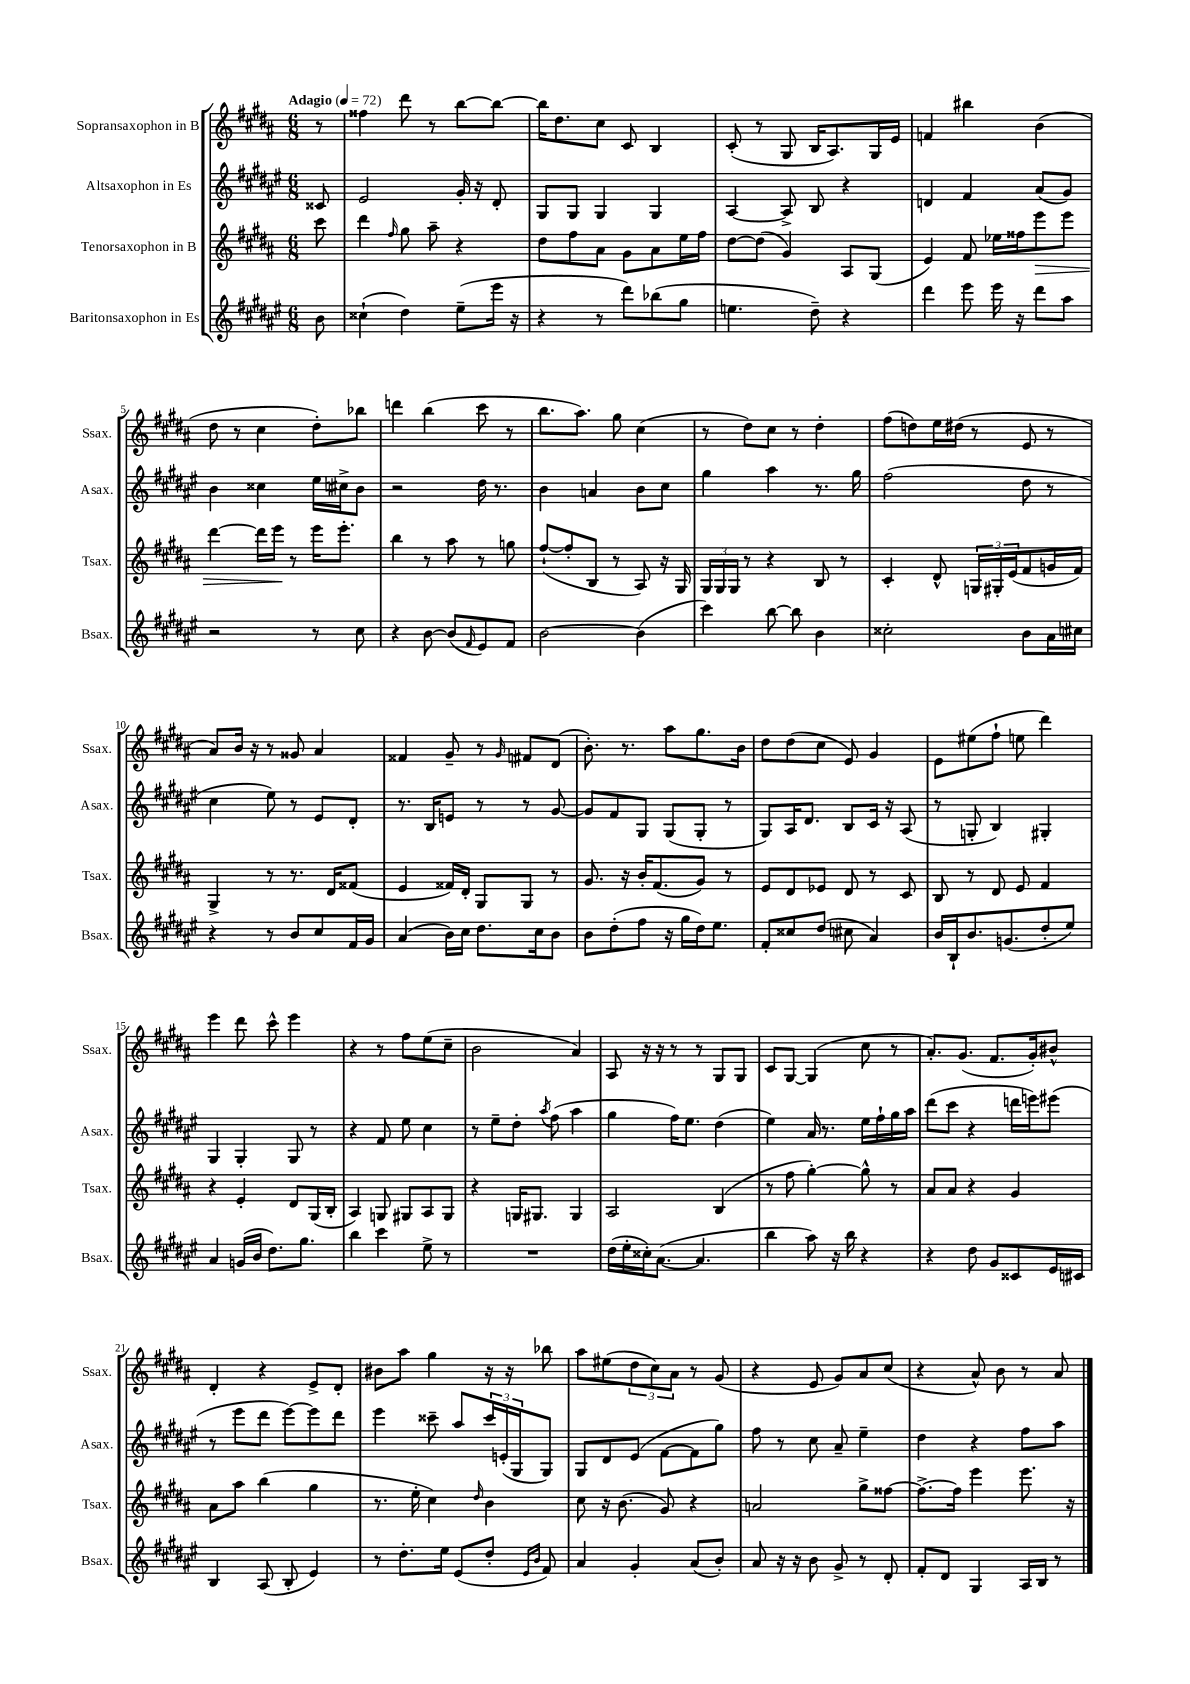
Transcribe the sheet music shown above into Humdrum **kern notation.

**kern	**kern	**dynam	**kern	**kern
*part4	*part3	*part3	*part2	*part1
*staff4	*staff3	*staff3	*staff2	*staff1
*I"Baritonsaxophon in Es	*I"Tenorsaxophon in B	*	*I"Altsaxophon in Es	*I"Sopransaxophon in B
*I'Bsax.	*I'Tsax.	*	*I'Asax.	*I'Ssax.
*clefG2	*clefG2	*	*clefG2	*clefG2
*k[f#c#g#d#a#e#]	*k[f#c#g#d#a#]	*	*k[f#c#g#d#a#e#]	*k[f#c#g#d#a#]
*M6/8	*M6/8	*	*M6/8	*M6/8
*MM72	*MM72	*	*MM72	*MM72
=	=	=	=	=
!	!	!	!	!LO:TX:a:B:t=Adagio
8b\	8ccc#\	.	8c##X/	8r
=1	=1	=1	=1	=1
(4cc##X`\	4ddd#\	.	2e#/	4ff##X\
.	16qqff#/	.	.	.
4dd#\)	8gg#\	.	.	8ddd#\
.	8aa#~\	.	.	8r
(8ee#~\L	4r	.	16g#'/	[8bb\L
.	.	.	16r	.
16eee#\Jk	.	.	8d#'/	8bb\J_
16r	.	.	.	.
=2	=2	=2	=2	=2
4r	8dd#\L	.	8G#/L	16bb\KL]
.	.	.	.	8.dd#\
.	8ff#\	.	8G#/J	.
8r	8a#\J	.	4G#/	8cc#\J
8ddd#\L)	8g#\L	.	.	8c#/
(8bb-X\	8a#\	.	4G#/	4B/
8gg#\J	16ee\L	.	.	.
.	16ff#\JJ	.	.	.
=3	=3	=3	=3	=3
4.een\	[8dd#\L	.	[4A#/	(8c#'/
.	(8dd#\J]	.	.	8r
.	4g#/)	.	8A#^/]	8G#/
8dd#~\)	.	.	8B/	16B/KL
.	.	.	.	8.A#/)
4r	8A#/L	.	4r	.
.	(8G#/J	.	.	16G#/L
.	.	.	.	16e/JJ
=4	=4	=4	=4	=4
4ddd#\	4e/)	.	4dn/	4fn/
8eee#\	8f#/	.	4f#/	4bb#X\
16eee#\	16ee-X\LL	.	.	.
16r	16ff##X\J	.	.	.
!	!	!LO:HP:b	!	!
8ddd#\L	8eee\	>	(8a#/L	(4b\
8aa#\J	8eee\J	.	8g#/J)	.
!!LO:LB:g=z
=5	=5	=5	=5	=5
2r	[4ddd#\	.	4b\	8dd#\
.	.	.	.	8r
.	16ddd#\LL]	.	4cc##X\	4cc#\
.	16eee\JJ	.	.	.
.	8r	]	.	.
8r	16eee\KL	.	16ee#\LL	8dd#'\L)
.	8.eee'\J	.	16cc#X^\J	.
8cc#\	.	.	8b\J	8bb-X\J
=6	=6	=6	=6	=6
4r	4bb\	.	2r	4dddn\
[8b\	8r	.	.	(4bb\
(8b/L]	8aa#\	.	.	.
16qqf#/	.	.	.	.
8e#/)	8r	.	16dd#\	8ccc#\
.	.	.	8.r	.
8f#/J	8ggn\	.	.	8r
=7	=7	=7	=7	=7
[2b\	([8ff#`/L	.	4b\	8.bb\L
.	8ff#'/]	.	.	.
.	.	.	.	8.aa#\J)
.	8B/J	.	4an/	.
.	8r	.	.	8gg#\
(4b\]	8A#/)	.	8b\L	(4cc#\
.	16r	.	8cc#\J	.
.	16G#/	.	.	.
=8	=8	=8	=8	=8
4ccc#\)	24G#/LL	.	4gg#\	8r
.	24G#/	.	.	.
.	24G#/JJ	.	.	.
.	8r	.	.	8dd#\L)
[8bb\	4r	.	4aa#\	8cc#\J
8bb\]	.	.	.	8r
4b\	8B/	.	8.r	4dd#'\
.	8r	.	.	.
.	.	.	16gg#\	.
=9	=9	=9	=9	=9
2cc##X'\	4c#'/	.	(2ff#\	(8ff#\L
.	.	.	.	8ddn\)
.	8d#^^/	.	.	16ee\L
.	.	.	.	(16dd#X\JJ
.	24Gn/LL	.	.	8r
.	24G#X'/	.	.	.
.	(24e/J	.	.	.
8b\L	8f#/	.	8dd#\	8e/
16a#\L	16gn/L	.	8r	8r
16cc#X\JJ	16f#/JJ)	.	.	.
!!LO:LB:g=z
=10	=10	=10	=10	=10
4r	4G#^/	.	4cc#\	8a#/L)
.	.	.	.	16b/Jk
.	.	.	.	16r
8r	8r	.	8ee#\)	8r
8b/L	8.r	.	8r	8g##X/
8cc#/	.	.	8e#/L	4a#/
.	16d#/KL	.	.	.
16f#/L	(8f##X/J	.	8d#'/J	.
16g#/JJ	.	.	.	.
=11	=11	=11	=11	=11
(4a#/	4e/	.	8.r	4f##X/
.	.	.	16B/KL	.
16b\LL)	16f##X/LL)	.	8en/J	8g#~/
16cc#\JJ	16d#'/JJ	.	.	.
8.dd#\L	8G#/L	.	8r	8r
.	.	.	.	16qqg#/
.	8G#/J	.	8r	8f#X/L
16cc#\k	.	.	.	.
8b\J	8r	.	[8g#/	(8d#/J
=12	=12	=12	=12	=12
8b\L	8.g#/	.	8g#/L]	8.b'\)
(8dd#'\	.	.	8f#/	.
.	16r	.	.	8.r
8ff#\J	16b'/KL	.	8G#/J	.
.	(8.f#/	.	.	.
16r	.	.	(8G#/L	8aa#\L
16gg#\LL	.	.	.	.
16dd#\J)	8g#/J)	.	8G#'/J	8.gg#\
8.ee#\J	.	.	.	.
.	8r	.	8r	.
.	.	.	.	16b\Jk
=13	=13	=13	=13	=13
8f#'/L	8e/L	.	8G#/L)	8dd#\L
8cc##X/	8d#/	.	16A#/K	(8dd#\
.	.	.	8.d#/J	.
(8dd#/J	8e-X/J	.	.	8cc#\J
8cc#X\	8d#/	.	8B/L	8e/)
4a#/)	8r	.	16c#/Jk	4g#/
.	.	.	16r	.
.	8c#/	.	(8A#/	.
=14	=14	=14	=14	=14
16b/LL	8B/	.	8r	8e\L
16B`/J	.	.	.	.
8.b/	8r	.	8Gn'/	(8ee#X\
.	8d#/	.	4B/)	8ff#`\J
(8.gn/	.	.	.	.
.	8e/	.	.	8een\
8dd#'/	4f#/	.	4G#X'/	4ddd#\)
8ee#/J)	.	.	.	.
!!LO:LB:g=z
=15	=15	=15	=15	=15
4a#/	4r	.	4G#/	4eee\
(16gn/LL	4e'/	.	4G#'/	8ddd#\
16b/JJ	.	.	.	.
8.dd#\L)	.	.	.	8ccc#^^\
.	8d#/L	.	8G#/	4eee\
8.gg#\J	.	.	.	.
.	(16G#/L	.	8r	.
.	16B'/JJ	.	.	.
=16	=16	=16	=16	=16
4bb\	4A#/)	.	4r	4r
4ccc#\	8Gn/	.	8f#/	8r
.	8G#X/L	.	8ee#\	8ff#\L
8ee#^\	8A#/	.	4cc#\	(8ee\
8r	8G#/J	.	.	8cc#~\J
=17	=17	=17	=17	=17
2.r	4r	.	8r	2b\
.	.	.	8ee#~\L	.
.	16Gn/KL	.	8dd#'\J	.
.	8.G#X/J	.	.	.
.	.	.	8qaa#/	.
.	.	.	(8ff#\	.
.	4G#/	.	4aa#\	4a#/)
=18	=18	=18	=18	=18
(16dd#\LL	2A#/	.	4gg#\	8A#/
16ee#'\	.	.	.	.
16cc##X'\J)	.	.	.	16r
([8.a#\J	.	.	.	16r
.	.	.	16ff#\KL)	8r
.	.	.	8.ee#\J	.
4.a#/]	.	.	.	8r
.	(4B/	.	(4dd#\	8G#/L
.	.	.	.	8G#/J
=19	=19	=19	=19	=19
4bb\	8r	.	4ee#\)	8c#/L
.	8ff#\	.	.	[8G#/J
8aa#\)	[4gg#'\)	.	16a#/	(4G#/]
.	.	.	8.r	.
16r	.	.	.	.
16bb\	.	.	.	.
4r	8gg#^^\]	.	16ee#\LL	8cc#\
.	.	.	16ff#`\	.
.	8r	.	16gg#\	8r
.	.	.	16aa#\JJ	.
=20	=20	=20	=20	=20
4r	8a#/L	.	(8ddd#\L	8.a#'/L)
.	8a#/J	.	8ccc#\J	.
.	.	.	.	(8.g#/J
8dd#\	4r	.	4r	.
8g#/L	.	.	.	8.f#/L
8c##X/	4g#/	.	16dddn\LL	.
.	.	.	16eeen\J)	16g#'/k)
16e#/L	.	.	(8eee#X\J	8b#X^^/J
16c#X/JJ	.	.	.	.
!!LO:LB:g=z
=21	=21	=21	=21	=21
4B/	8a#\L	.	8r	4d#'/
.	8aa#\J	.	8eee#\L	.
(8A#/	(4bb\	.	8ddd#\J	4r
8B'/	.	.	[8eee#\L)	.
4e#/)	4gg#\	.	8eee#\]	8e^/L
.	.	.	8ddd#\J	8d#'/J
=22	=22	=22	=22	=22
8r	8.r	.	4eee#\	8b#X\L
8.dd#'\L	.	.	.	8aa#\J
.	16ee'\	.	.	.
.	4cc#\)	.	8ccc##X~\	4gg#\
16ee#\Jk	.	.	.	.
(8e#/L	.	.	8aa#/L	.
.	16qqdd#/	.	.	.
8dd#'/J	4b\	.	24ccc##/L	16r
.	.	.	(24en'/	.
.	.	.	.	16r
.	.	.	24G#/J	.
16qqe#/LL	.	.	.	.
16qqb/JJ	.	.	.	.
8f#/)	.	.	8G#/J)	8bb-X\
=23	=23	=23	=23	=23
4a#/	8cc#\	.	8G#/L	8aa#\L
.	16r	.	8d#/	(8ee#X\
.	(8.b\	.	.	.
4g#'/	.	.	(8e#/J	12dd#\
.	.	.	.	12cc#\)
.	8g#/)	.	[8f#\L	.
.	.	.	.	12a#\J
(8a#/L	4r	.	8f#\]	8r
8b'/J)	.	.	8gg#\J)	(8g#/
=24	=24	=24	=24	=24
8a#/	2an/	.	8ff#\	4r
16r	.	.	8r	.
16r	.	.	.	.
8b\	.	.	8cc#\	8e/
8g#^/	.	.	8a#~/	8g#/L)
8r	8gg#^\L	.	4ee#~\	8a#/
8d#'/	[8ff##X\J	.	.	(8cc#/J
=25	=25	=25	=25	=25
8f#'/L	8.ff##^\L_	.	4dd#\	4r
8d#/J	.	.	.	.
.	16ff##\Jk]	.	.	.
4G#/	4eee\	.	4r	8a#^^/)
.	.	.	.	8b\
16A#/LL	8.eee\	.	8ff#\L	8r
16B/JJ	.	.	.	.
8r	.	.	8aa#\J	8a#/
.	16r	.	.	.
==	==	==	==	==
*-	*-	*-	*-	*-
